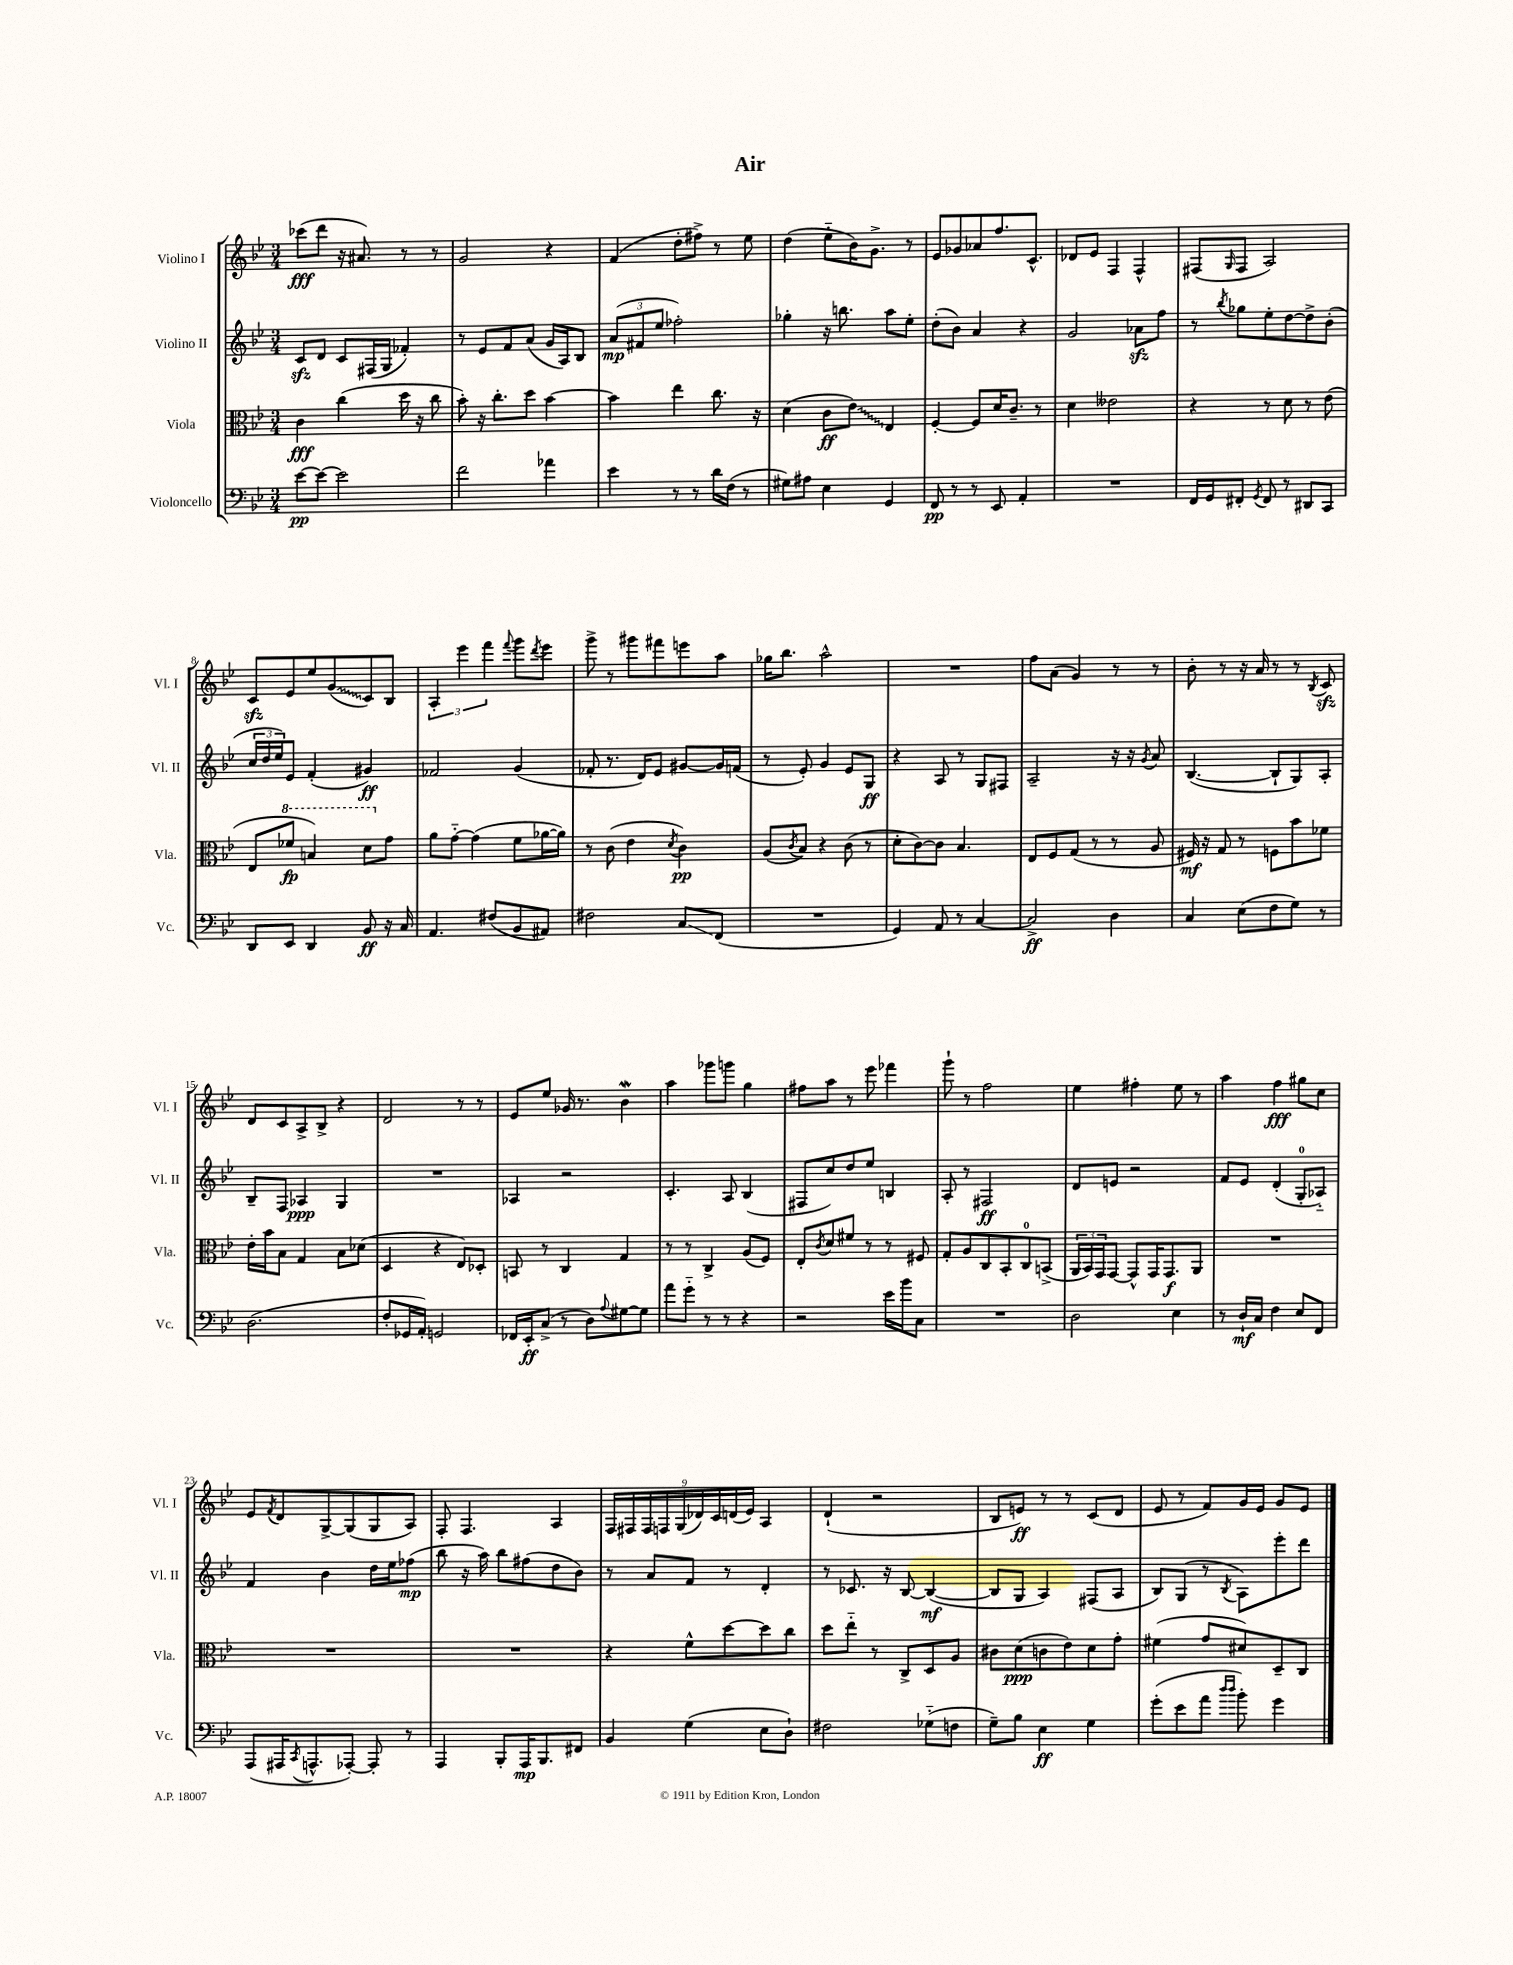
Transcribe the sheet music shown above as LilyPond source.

\header { title = "Air" }
<<
\new StaffGroup <<
\new Staff = "s0" \with { instrumentName = "Violino I" shortInstrumentName = "Vl. I" } {
    \clef treble \key bes \major \numericTimeSignature \time 3/4
    ces'''8\fff( d'''8 r16 ais'8.) r8 r8 |
    g'2 r4 |
    f'4( d''8-. fis''8->) r8 ees''8 |
    d''4( ees''8-_ bes'16) g'8.-> r8 |
    ees'8 ges'8 aes'8 f''8. c'8.-^ |
    des'8 ees'8 f4 f4-^ |
    fis8( \grace { g16 } fis8 a2) |
    c'8\sfz ees'8 ees''8 \once \override Glissando.style = #'zigzag g'8\glissando( c'8) bes8 |
    \tuplet 3/2 { a4-. ees'''4 f'''4 } \appoggiatura { f'''8 } g'''8 \acciaccatura { d'''8 } ees'''8 |
    g'''8-> r8 gis'''8 fis'''8 e'''8 a''8 |
    ges''16 bes''8. a''2-^ |
    R2. |
    f''8 a'8( g'4) r8 r8 |
    bes'8-. r8 r16 a'16 r8 r8 \acciaccatura { bes8 } c'8\sfz |
    d'8 c'8 a8-> bes8-> r4 |
    d'2 r8 r8 |
    ees'8 ees''8 ges'16 r8. bes'4\mordent |
    a''4 ges'''8 g'''8 g''4 |
    fis''8 a''8 r8 ees'''8 fes'''4 |
    g'''8-! r8 f''2 |
    ees''4 fis''4-. ees''8 r8 |
    a''4 f''4\fff gis''8 c''8 |
    ees'8 \acciaccatura { f'8 } d'8 g8~-> g8( g8 a8) |
    f8-. f4. a4 |
    \tuplet 9/8 { f16 fis16 fis16 f16 g16( des'16) c'16 d'16( ees'16) } a4 |
    d'4-!( r2 |
    bes8 e'8\ff) r8 r8 c'8( d'8 |
    ees'8 r8 f'8) g'16 ees'16 g'8 ees'8 \bar "|." |
}
\new Staff = "s1" \with { instrumentName = "Violino II" shortInstrumentName = "Vl. II" } {
    \clef treble \key bes \major \numericTimeSignature \time 3/4
    c'8\sfz d'8 c'8 fis16( g16 fes'4-.) |
    r8 ees'8 f'8 a'8( g'16 a16) bes8 |
    \tuplet 3/2 { a'8\mp( fis'8 ees''8 } fes''2-.) |
    ges''4-. r16 b''8. a''8 ees''8-. |
    d''8-.( bes'8) a'4 r4 |
    g'2 aes'8\sfz f''8 |
    r8 \acciaccatura { bes''8 } ges''8 ees''8-. d''8~ d''8-> bes'8-.( |
    \tuplet 3/2 { c''16 d''16 ees''16) } ees'8 f'4-.( gis'4\ff) |
    fes'2 g'4( |
    fes'8-. r8. d'16) ees'8 gis'8~ gis'16 f'16( |
    r8 ees'8-.) g'4 ees'8 g8\ff |
    r4 a8 r8 g8 fis8 |
    a2-- r16 r16 \acciaccatura { g'8 } a'8 |
    bes4.~( bes8-! g8) a8-. |
    bes8-- f8 aes4\ppp g4 |
    R2. |
    aes4 r2 |
    c'4.-. a8 bes4( |
    fis8 c''8) d''8 ees''8 b4 |
    a8-. r8 fis2\ff |
    d'8 e'8 r2 |
    f'8 ees'8 d'4-.( g8-0-. aes8-_) |
    f'4 bes'4 d''16 ees''16 fes''8\mp( |
    bes''8 r16 a''16) bes''8 fis''8( d''8 bes'8) |
    r8 a'8 f'8 r8 d'4-. |
    r8 ces'8. r16 bes8~ bes4~\mf( |
    bes8 g8 a4) fis8( a8 |
    bes8) g8( r8 \acciaccatura { bes8 } a8) ees'''8-. d'''8 \bar "|." |
}
\new Staff = "s2" \with { instrumentName = "Viola" shortInstrumentName = "Vla." } {
    \clef alto \key bes \major \numericTimeSignature \time 3/4
    c'4\fff c''4( d''16 r16 c''8 |
    bes'8-.) r16 c''8.-. d''8 bes'4~ |
    bes'4 ees''4 c''8. r16 |
    d'4( c'8\ff \once \override Glissando.style = #'zigzag ees'8\glissando) ees4 |
    f4~-. f8 d'16 c'8.-- r8 |
    d'4 eeses'2 |
    r4 r8 d'8 r8 ees'8( |
    ees8 \ottava #1 fes''8\fp b'4) d''8 \ottava #0 g'8 |
    a'8 g'8~-_ g'4( f'8 aes'16~ aes'16) |
    r8 c'8( ees'4 \acciaccatura { d'8 } c'4\pp) |
    a8( \acciaccatura { c'8 } bes8) r4 c'8( r8 |
    d'8-. c'8~) c'8 bes4. |
    ees8 f8 g8( r8 r8 a8 |
    fis16\mf) r16 g8 r8 f8 bes'8 fes'8 |
    ees'16-. bes'16 bes8 g4 bes8 des'8( |
    d4 r4 ees8) des8-. |
    b,8 r8 c4 g4 |
    r8 r8 c4-> a8( f8) |
    ees8-. \acciaccatura { c'8 } d'8 fis'8 r8 r8 fis8 |
    g8-. a8 c8 bes,8-. c8-0 b,8->( |
    \tuplet 3/2 { a,16 bes,16) g,16 } g,8~ g,8-^ g,16 g,8.\f a,8 |
    R2. |
    R2. |
    R2. |
    r4 f'8-^ d''8~ d''8 c''8 |
    d''8 ees''8-_ r8 c8-> d8 a8 |
    cis'8 d'8\ppp( c'8 ees'8) d'8 g'8-. |
    fis'4( g'8 dis'8) d8-- c8 \bar "|." |
}
\new Staff = "s3" \with { instrumentName = "Violoncello" shortInstrumentName = "Vc." } {
    \clef bass \key bes \major \numericTimeSignature \time 3/4
    ees'8~\pp ees'8~ ees'2 |
    f'2 aes'4 |
    ees'4 r8 r8 d'16 f16( r8 |
    gis8) ais8 ees4 g,4 |
    f,8\pp r8 r8 ees,8 a,4-. |
    R2. |
    f,16 g,16 fis,8-. \acciaccatura { g,8 } fis,8 r8 dis,8 c,8 |
    d,8 ees,8 d,4 bes,8\ff r16 c16 |
    a,4. fis8( bes,8 ais,8) |
    fis2 c8\glissando f,8( |
    R2. |
    g,4) a,8 r8 c4~ |
    c2->\ff d4 |
    c4 ees8( f8 g8) r8 |
    d2.( |
    f8-. ges,16 a,16-.) g,2 |
    fes,16 ees,16-.\ff c8->( r8 d8) \appoggiatura { a8 } gis8~ gis8 |
    a'8 g'8-_ r8 r8 r4 |
    r2 ees'16 bes'16 c8 |
    R2. |
    d2 ees4 |
    r8 d16-!\mf c16 f4 ees8 f,8 |
    a,,8( ais,,16 \acciaccatura { c,8 } a,,8.-^ aes,,8~-.) aes,,8-. r8 |
    a,,4 bes,,8-. a,,16\mp bes,,8. fis,8 |
    bes,4 g4( ees8 d8-!) |
    fis2 ges8-_( f8 |
    g8--) bes8 ees4\ff g4 |
    g'8-.( ees'8 a'8 \grace { d''16 d''16 } bes'8-.) g'4 \bar "|." |
}
>>
>>
